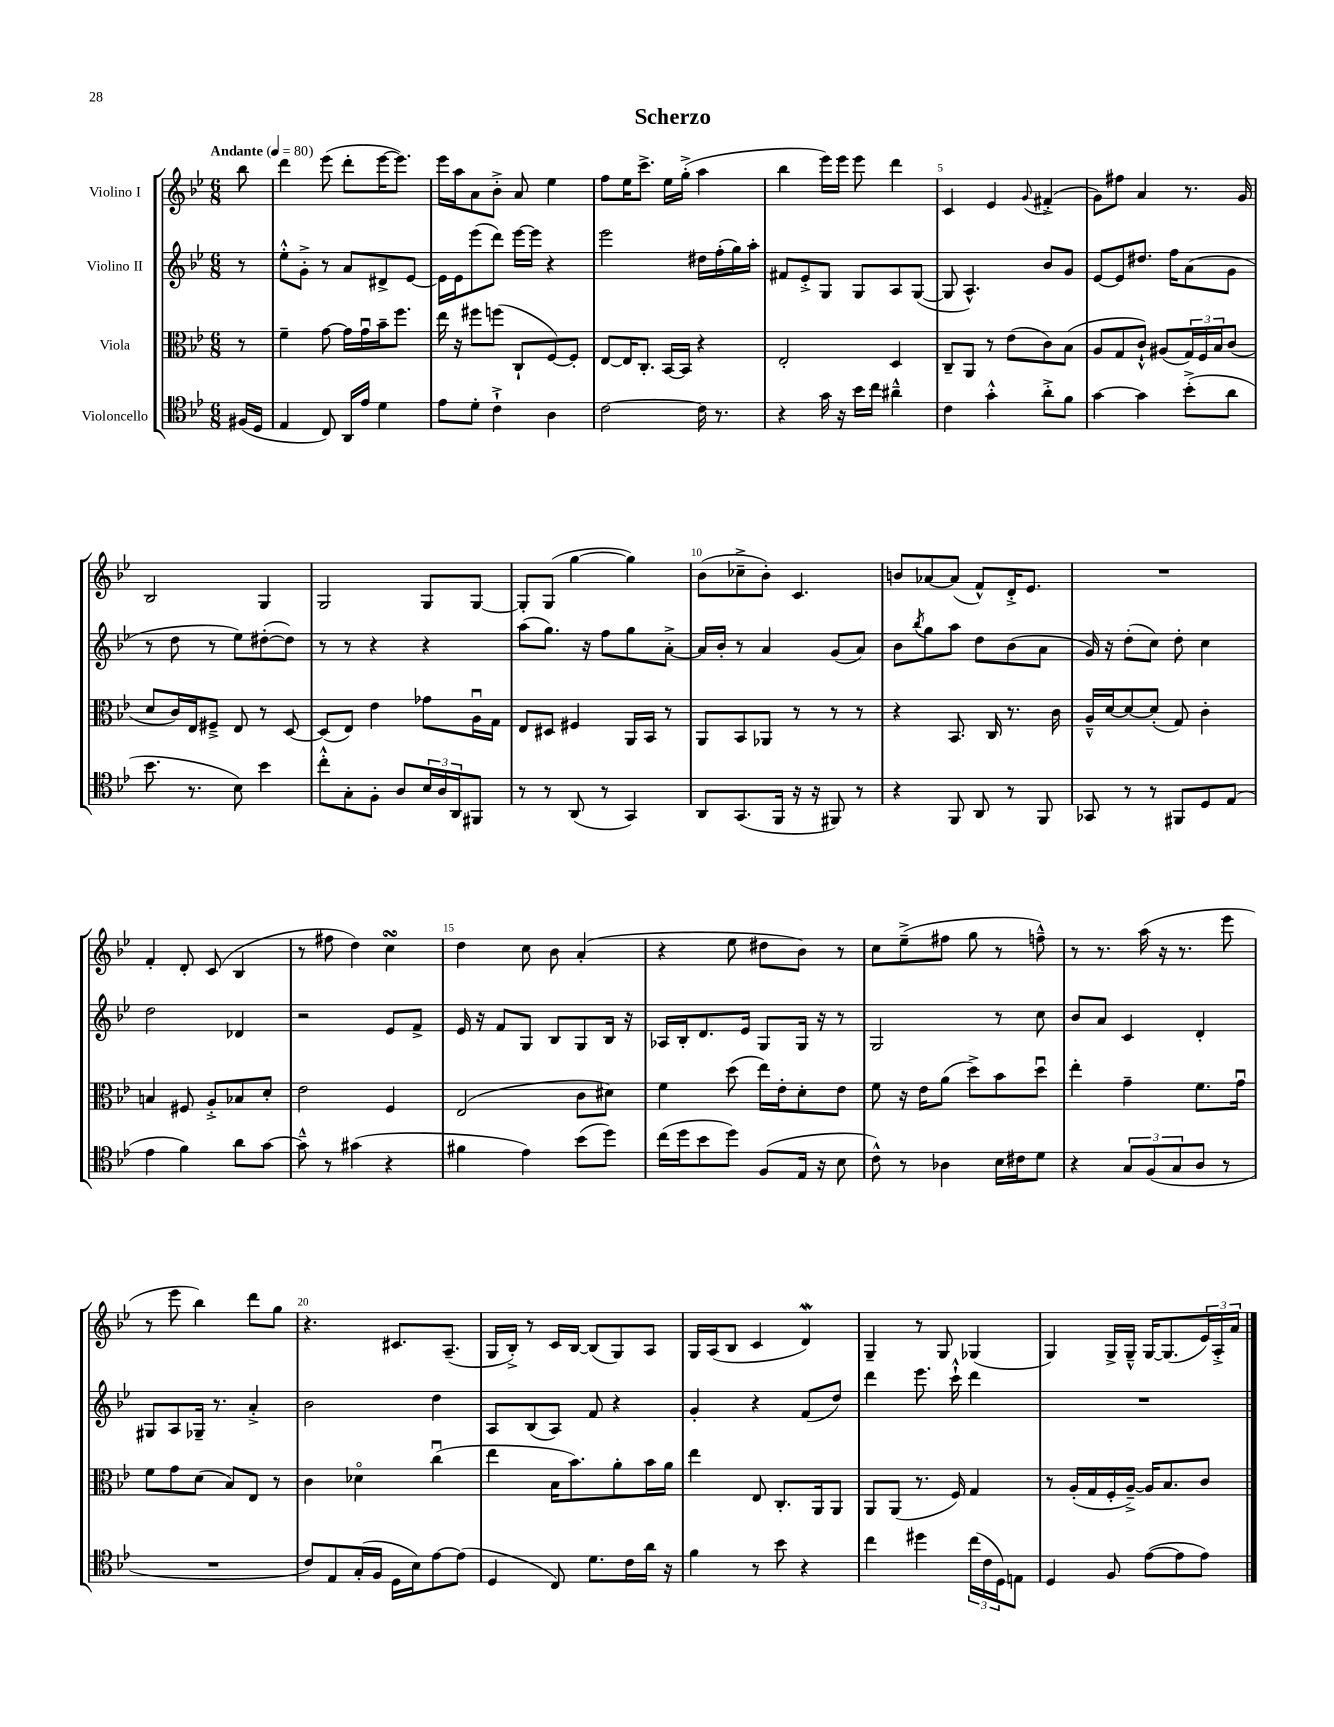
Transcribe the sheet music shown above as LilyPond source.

\header { title = "Scherzo" }
<<
\new StaffGroup <<
\new Staff = "s0" \with { instrumentName = "Violino I" } {
    \clef treble \key bes \major \numericTimeSignature \time 6/8 \partial 8 \tempo "Andante" 4 = 80
    bes''8 |
    d'''4 ees'''8( d'''8-. ees'''16~ ees'''8.) |
    ees'''16 a''16 a'8 bes'8-.-> a'8 ees''4 |
    f''8 ees''16 c'''8.-> ees''16 g''16-.->( a''4 |
    bes''4 ees'''16) ees'''16 ees'''8 d'''4 |
    c'4 ees'4 \appoggiatura { g'8 } fis'4-.->( |
    g'8) fis''8 a'4 r8. g'16 |
    bes2 g4 |
    g2 g8 g8~ |
    g8-. g8( g''4~ g''4) |
    bes'8( ces''8---> bes'8-.) c'4. |
    b'8 aes'8~ aes'8( f'8-^) d'16-.-> ees'8. |
    R2. |
    f'4-. d'8-. c'8( bes4 |
    r8 fis''8 d''4) c''4\turn |
    d''4 c''8 bes'8 a'4-.( |
    r4 ees''8 dis''8 bes'8) r8 |
    c''8 ees''8--->( fis''8 g''8 r8 f''8---^) |
    r8 r8. a''16( r16 r8. ees'''8 |
    r8 ees'''8 bes''4) d'''8 g''8 |
    r4. cis'8. a8.--( |
    g16 bes16-.->) r8 c'16 bes16~ bes8( g8) a8 |
    g16 a16( bes8 c'4 d'4\mordent) |
    g4-- r8 g8 ges4( |
    g4) g16-> g16---^ g16~ g8.( \tuplet 3/2 { ees'16) a16-.-> a'16 } \bar "|." |
}
\new Staff = "s1" \with { instrumentName = "Violino II" } {
    \clef treble \key bes \major \numericTimeSignature \time 6/8 \partial 8
    r8 |
    ees''8-.-^ g'8-.-> r8 a'8 dis'8-> ees'8~ |
    ees'16 ees'16 ees'''8( d'''8) ees'''16~ ees'''16 r4 |
    ees'''2 dis''16 f''16-.( g''16) a''16-. |
    fis'8 ees'8-.-> g8 g8 a8 g8~( |
    g8 a4.-^) bes'8 g'8 |
    ees'8~ ees'8 dis''8. f''16 a'8( g'8 |
    r8 d''8 r8 ees''8) dis''8~-.( dis''8) |
    r8 r8 r4 r4 |
    a''8( g''8.) r16 f''8 g''8 a'8~-.-> |
    a'16 bes'16-. r8 a'4 g'8( a'8) |
    bes'8 \acciaccatura { bes''8 } g''8 a''8 d''8 bes'8( a'8 |
    g'16) r16 d''8-.( c''8) d''8-. c''4 |
    d''2 des'4 |
    r2 ees'8 f'8-> |
    ees'16 r16 f'8 g8 bes8 g8 bes16 r16 |
    aes16 bes16-. d'8. ees'16 g8 g16 r16 r8 |
    g2 r8 c''8 |
    bes'8 a'8 c'4 d'4-. |
    gis8 a8 ges16-- r8. a'4-.-> |
    bes'2 d''4 |
    a8 bes8( a8) f'8 r4 |
    g'4-. r4 f'8( d''8) |
    d'''4 ees'''8. c'''16-!-^ d'''4 |
    R2. \bar "|." |
}
\new Staff = "s2" \with { instrumentName = "Viola" } {
    \clef alto \key bes \major \numericTimeSignature \time 6/8 \partial 8
    r8 |
    f'4-- g'8~ g'16 g'16\downbow bes'16-- f''8. |
    ees''16 r16 fis''8 f''8( c8-! f8~) f8-. |
    ees8~ ees16 c8.-. bes,16~ bes,16 r4 |
    ees2-. d4 |
    c8-- a,8 r8 ees'8( c'8) bes8( |
    a8 g8 c'8-!-^) ais8( \tuplet 3/2 { g16) f16 bes16 } c'8( |
    d'8 c'16) ees16 fis8---> ees8 r8 d8~ |
    d8( ees8) ees'4 ges'8 a16\downbow g16 |
    ees8 dis8 fis4 a,16 bes,16 r8 |
    a,8 bes,8 aes,8 r8 r8 r8 |
    r4 bes,8. c16 r8. c'16 |
    a16---^ d'16~ d'8~ d'8-.( g8) c'4-. |
    b4 fis8 a8-.-> bes8 d'8-. |
    ees'2 f4 |
    ees2( c'8 dis'8) |
    f'4 d''8( ees''16) ees'16-. d'8-. ees'8 |
    f'8 r16 ees'16 a'8( d''8->) bes'8 d''8\downbow |
    ees''4-. g'4-- f'8. g'16\downbow |
    f'8 g'8 d'8( bes8) ees8 r8 |
    c'4 des'4\flageolet c''4\downbow( |
    ees''4 bes16 bes'8.) a'8-. bes'16 a'16 |
    ees''4 ees8 c8.-. a,16 a,8 |
    a,8 a,8( r8. f16) g4 |
    r8 a16-.( g16 f16-. a16~--->) a16 bes8. c'8 \bar "|." |
}
\new Staff = "s3" \with { instrumentName = "Violoncello" } {
    \clef tenor \key bes \major \numericTimeSignature \time 6/8 \partial 8
    fis16( d16 |
    ees4 c8) a,16 ees'16 d'4 |
    ees'8 d'8-. c'4-!-> a4 |
    c'2~ c'16 r8. |
    r4 g'16 r16 bes'16 c''16 ais'4---^ |
    c'4 g'4-.-^ a'8-.-> f'8 |
    g'4~ g'4 bes'8-.->( a'8 |
    bes'8. r8. bes8) bes'4 |
    c''8-.-^ g8-. f8-. a8 \tuplet 3/2 { bes16 a16 a,16 } fis,8 |
    r8 r8 a,8( r8 g,4) |
    a,8 g,8.( f,16 r16 r16 fis,8) r8 |
    r4 f,8 a,8 r8 f,8 |
    ges,8 r8 r8 fis,8 d8 ees8( |
    ees'4 f'4) a'8 g'8~ |
    g'8---^ r8 gis'4( r4 |
    fis'4 ees'4) bes'8( d''8) |
    c''16( d''16 bes'8 d''8) f8( ees16 r16 bes8 |
    c'8-^) r8 aes4 bes16 cis'16 d'8 |
    r4 \tuplet 3/2 { g8 f8( g8 } a8 r8 |
    R2. |
    c'8) ees8 g16-.( f16 d16 bes16) ees'8~ ees'8( |
    d4 c8) d'8. c'16 a'16 r16 |
    f'4 r8 bes'8 r4 |
    c''4 dis''4 \tuplet 3/2 { c''16( c'16 d16) } e8 |
    d4 f8 ees'8~( ees'8 ees'8) \bar "|." |
}
>>
>>
\layout { \context { \Score \override BarNumber.break-visibility = ##(#f #t #t) barNumberVisibility = #(every-nth-bar-number-visible 5) } }
